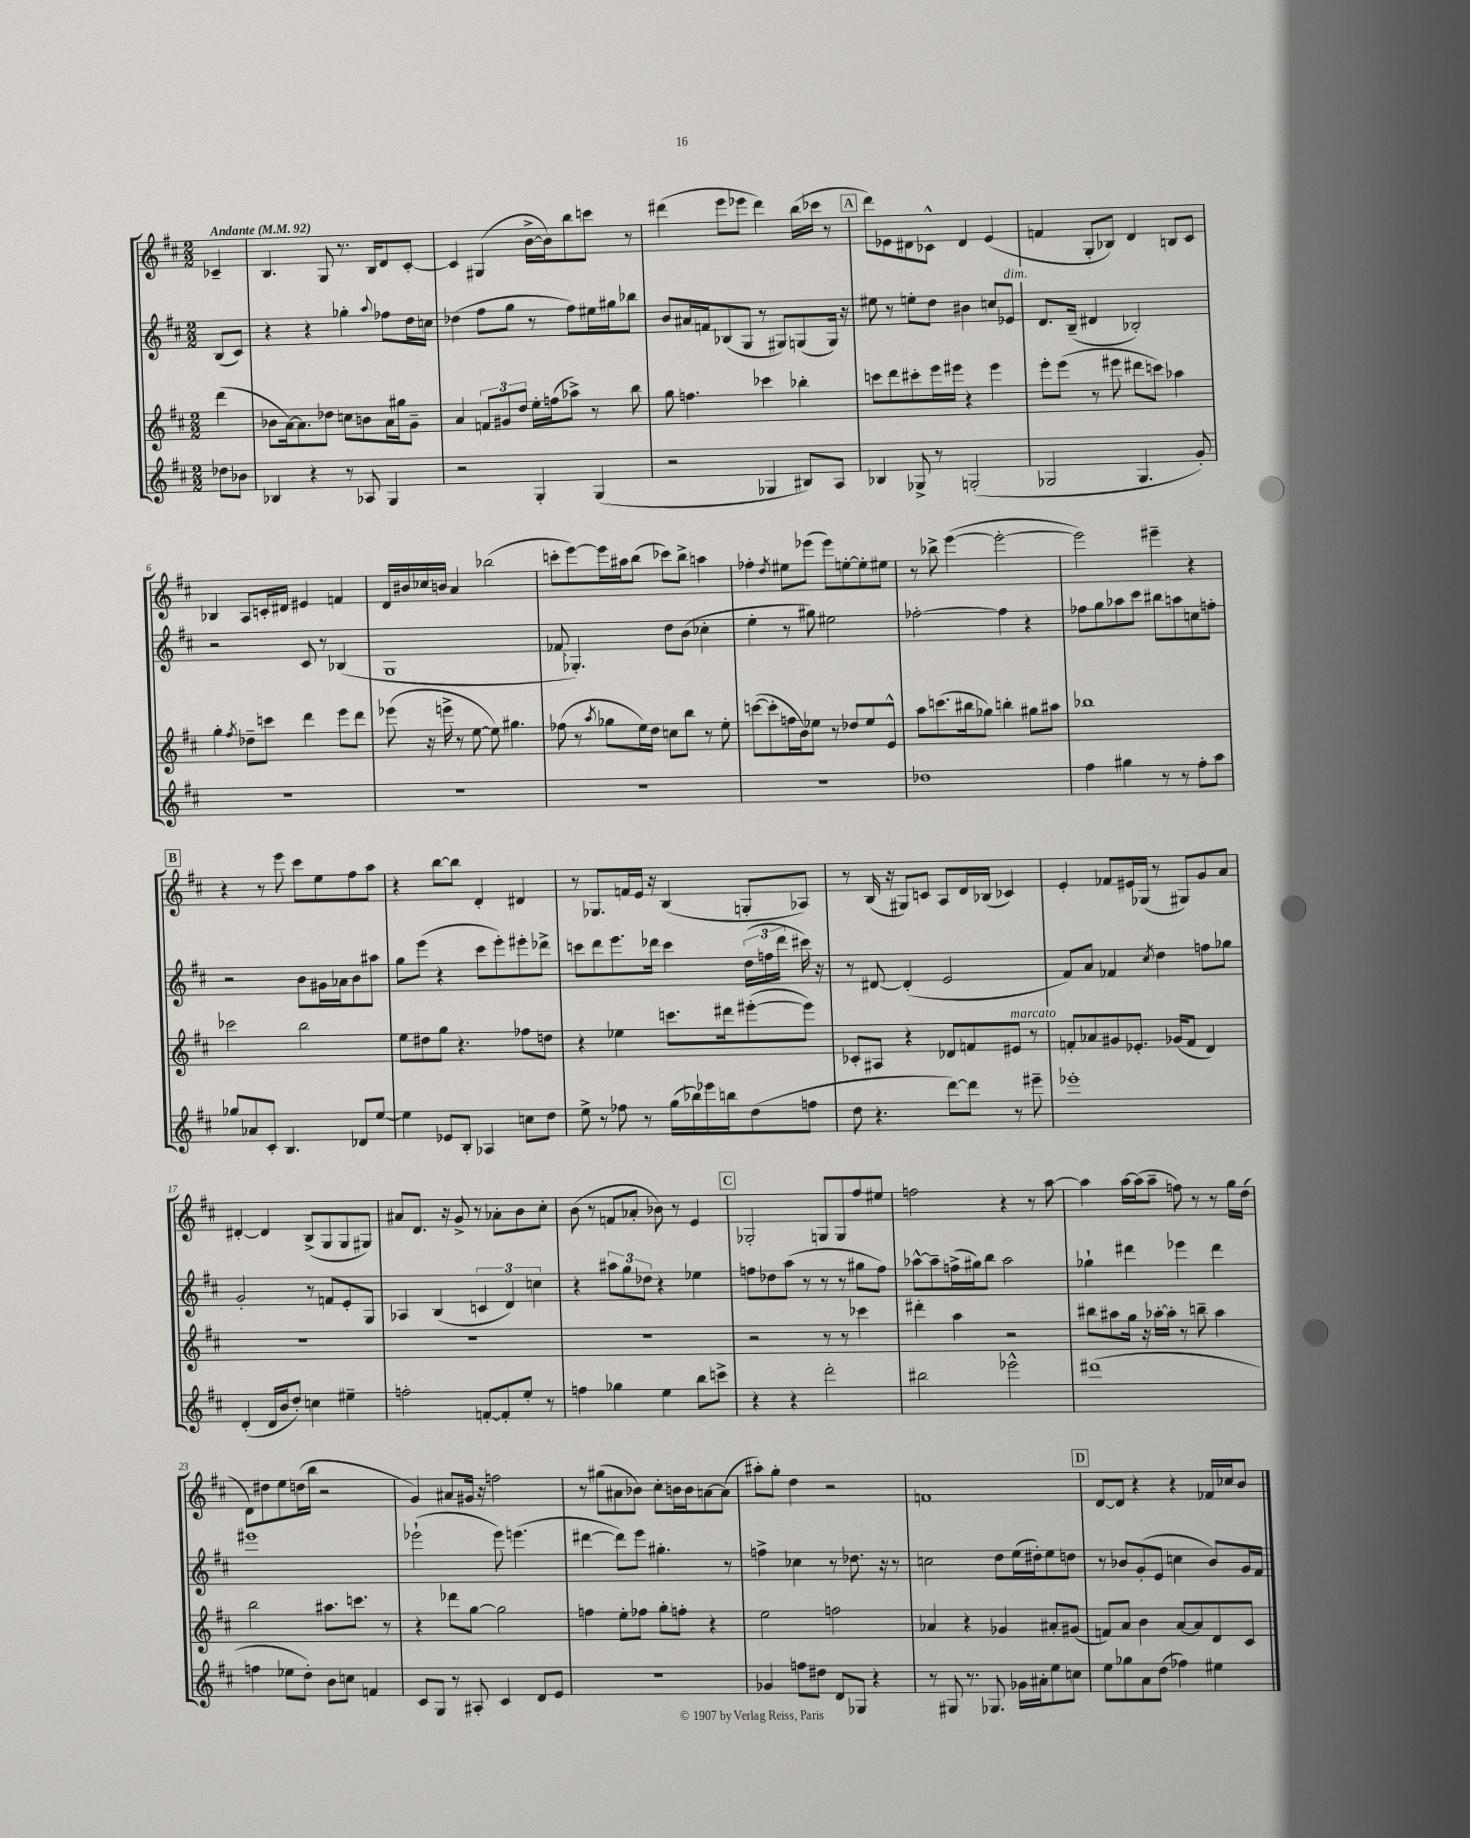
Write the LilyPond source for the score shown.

<<
\new StaffGroup <<
\new Staff = "s0" {
    \clef treble \key d \major \numericTimeSignature \time 2/2 \partial 4 \tempo "Andante" 4 = 92
    \autoBeamOff ces'4-- |
    b4. g8 r8. b16[ d'8 cis'8]~-. |
    cis'4 gis4( b'16[~-> b'16) b''8 c'''8] r8 |
    dis'''4( e'''8[ ees'''8] dis'''4) b''16[( ces'''16] r8 |
    \mark \markup { \box "A" } d'''8[) ees'8 dis'8 ces'8]-^ dis'4 ees'4( |
    f'4 g8[-. bes8]) d'4 b8[ cis'8] |
    bes4 a8[ c'16-. dis'16] eis'4 f'4 |
    d'16[ bis'16 ces''16 b'16] a'4 bes''2( |
    c'''8[-. e'''8~) e'''16 ais''16 b''8]( ces'''8[) b''8]-> a''4 |
    fes''4-. \acciaccatura { d''8 } eis''8[ ees'''8]( ees'''8[) e''8~-. e''8-. eis''8] |
    r8 bes''8-> e'''4~( e'''2~-. |
    e'''2) eis'''4-- r4 |
    \mark \markup { \box "B" } r4 r8 e'''8 cis'''8[ e''8 fis''8 a''8] |
    r4 b''8[~ b''8] d'4-. dis'4 |
    r8 ges8.[ f'16 e'16] r16 b4( g8[-. aes8]) |
    r8 b16( r16 gis8[) c'8] a8[ d'16 bes16]( ces'4) |
    e'4-. fes'8[ eis'16 ges16]( r8 gis8[) g'8 a'8] |
    dis'4~-. dis'4 b8[->( g8 g8 gis8]) |
    ais'8[ d'8.] r16 g'8-> r8 aes'8[-. b'8 cis''8]-. |
    b'8( r8 f'8[ aes'8]-. bes'8) r8 e'4 |
    \mark \markup { \box "C" } ges2-. g8[ g8 fis''8 eis''8] |
    f''2 r4 r8 a''8~ |
    a''4 a''16[~ a''16( a''8]-- f''8) r8 r8 g''16[ d''16]( |
    d'8[) dis''8 e''8 d''16( b''16] r2 |
    g'4) ais'8[ gis'16] r16 f''2 |
    r8 gis''8[( ais'8 bes'8]) cis''8[-. b'16 b'16 a'8~ a'8]( |
    ais''8[-.) g''8]-. d''4 r2 |
    f'1 |
    \mark \markup { \box "D" } d'8[~ d'8] r4 r4 fes'16[ ces''16 b'8] \bar "|." |
}
\new Staff = "s1" {
    \clef treble \key d \major \numericTimeSignature \time 2/2 \partial 4
    \autoBeamOff b8[( cis'8]) |
    r4 r4 ges''4-. \appoggiatura { a''8 } fes''8[ d''16 c''16] |
    des''4( fis''8[ g''8] r8 fis''8[) eis''16 gis''16 bes''8] |
    b'8[ ais'16 f'16 bes8( g8] r8 gis8[) g8( g16]) r16 |
    \mark \markup { \box "A" } eis''8 r8 e''8[-. d''8] bis'4 c''8[ ees'8]^\markup { \italic "dim." } |
    d'8.[ b16]--( dis'4 bes2-.) |
    r2 cis'8 r8 bes4( |
    g1 |
    fes'8\glissando ges4.-.) d''8[ b'8]( ces''4-. |
    e''4-. r8 gis''8) eis''2 |
    fes''2~-. fes''4 r4 |
    fes''8[ g''8 aes''8 cis'''8] bis''8[ a''8 c''8 f''8]-. |
    \mark \markup { \box "B" } r2 b'8[ gis'16 aes'16 b'8 ais''8] |
    g''8[ e'''8]( r4 cis'''8[ e'''8-.) eis'''8-. des'''8]-> |
    c'''8[ d'''8 e'''8. des'''16] c'''4 \tuplet 3/2 { d''16[( f''16 des'''16] } cis'''16) r16 |
    r8 dis'8~ dis'4-.( e'2 |
    fis'8[) a'8] fes'4 \acciaccatura { cis''8 } d''4 f''8[ ges''8] |
    g'2-. r8 f'8[ e'8-. g8] |
    aes4 b4( \tuplet 3/2 { c'4 d'4) c''4 } |
    r4 \tuplet 3/2 { ais''8[ g''8 des''8] } r4 ees''4 |
    \mark \markup { \box "C" } f''8[ des''8 a''8]( r8 r8 r8 gis''8[ f''8]) |
    aes''8[~-^ aes''8-- f''16->( gis''16) b''8] aes''2 |
    ges''4-! dis'''4 ees'''4 dis'''4 |
    eis'''1 |
    ees'''2-!( ees'''8) e'''4.( |
    dis'''4~ dis'''8[) e'''8] gis''4.-. r8 |
    f''4-> ces''4 r8 des''8. r16 r8 |
    c''2 d''8[ e''16( dis''16-.) e''8 d''8] |
    \mark \markup { \box "D" } r8 bes'8[ g'8-.( e'8] c''4 bes'8[) g'16 fis'16] \bar "|." |
}
\new Staff = "s2" {
    \clef treble \key d \major \numericTimeSignature \time 2/2 \partial 4
    \autoBeamOff d'''4( |
    bes'8[ a'16~) a'8. des''8] c''8[ b'8 a'16 gis''16 g'8]-- |
    a'4 \tuplet 3/2 { f'8[ gis'8 d''8] } e''16[-. f''16( aes''8]->) r8 b''8 |
    g''8 f''4. ces'''4 bes''4-. |
    \mark \markup { \box "A" } c'''8[ d'''8 cis'''8-. e'''16 eis'''16] r4 eis'''4 |
    e'''8[-. e'''8]( r8 eis'''8 dis'''8[ c'''8]) aes''4 |
    g''4-. \acciaccatura { fis''8 } des''8[-- c'''8] d'''4 e'''8[ d'''8] |
    ees'''8( r16 e'''16-> r8 e''8~ e''8) gis''4. |
    fes''8( r8 \acciaccatura { a''8 } ges''8[ e''16) d''16] c''8[ b''8] r8 e''8-. |
    c'''8[~( c'''8-. f''16 b'16) ees''8] r8 des''8[ ees''8 e'8]-^ |
    a''8[ c'''8.( bis''16 ges''8]) b''4-. gis''8[ ais''8] |
    bes''1 |
    \mark \markup { \box "B" } ces'''2 b''2 |
    e''8[ dis''8 g''8] r4. fes''8[ d''8] |
    r4 ees''4 c'''8.[ dis'''16 eis'''8~-.( eis'''8]) |
    ces'8[-. ais8] r4 des'8[ f'8 eis'8]^\markup { \italic "marcato" } r8 |
    f'8[-. aes'8 gis'8 ees'8.]-. ges'16[( f'8] d'4) |
    R1 |
    R1 |
    R1 |
    \mark \markup { \box "C" } r2 r8 r8 ces'''4 |
    dis'''4-. a''4 r2 |
    bis''8[ ais''8 g''16] r16 aes''16[~-. aes''16]-. r8 b''8-- aes''4 |
    b''2 ais''8.[ c'''8.] r8 |
    r4 des'''8[ g''8]~ g''2 |
    f''4 e''8[-. fes''8] g''8[-. f''8]-. r4 |
    e''2 f''2 |
    aes'4 r4 ges'4 ais'8[-. gis'8]( |
    \mark \markup { \box "D" } f'8[) a'8] b'4 a'8[~ a'8 d'8 cis'8] \bar "|." |
}
\new Staff = "s3" {
    \clef treble \key d \major \numericTimeSignature \time 2/2 \partial 4
    \autoBeamOff des''8[ bes'8] |
    bes4 r4 r8 aes8 g4 |
    r2 g4-. g4( |
    r2 ges4 bis8[) a8] |
    \mark \markup { \box "A" } bes4 ges8-> r8 g2-.( |
    ges2 ges4. g'8-.) |
    R1 |
    R1 |
    R1 |
    R1 |
    des''1 |
    fis''4 gis''4 r8 r8 fis''8[-. a''8] |
    \mark \markup { \box "B" } ges''8[ aes'8 cis'8]-. b4. des'8[ e''8]~ |
    e''4 ees'8[ b8]-. aes4 c''8[ d''8] |
    e''8-> r8 fes''8 r8 g''16[( bes''16) ees'''16 b''16 d''8( f''8] |
    d''8 r4. d'''8[~) d'''8] r8 eis'''8-- |
    ees'''1-. |
    d'4-.( d'16[ b'16 d''8]-.) c''4 eis''4-- |
    f''2-. f'8[~-. f'8-. e''8]-. r8 |
    f''4 ges''4 e''4 b''8[ c'''8]-> |
    \mark \markup { \box "C" } r4 r4 d'''2-. |
    bis''2 ees'''2-^ |
    dis'''1( |
    f''4 ees''8[ d''8]-.) b'8[ c''8] f'4 |
    cis'8[ g8] r8 ais8-. cis'4 d'8[ e'8] |
    R1 |
    ges'4 f''8[ dis''8] d'8[ ges8] r4 |
    r8 gis8 r8. ges8. ges'16[ ais'16-. e''8 c''8] |
    \mark \markup { \box "D" } e''8[ ges''8 a'8 d''8]( fes''4) eis''4 \bar "|." |
}
>>
>>
